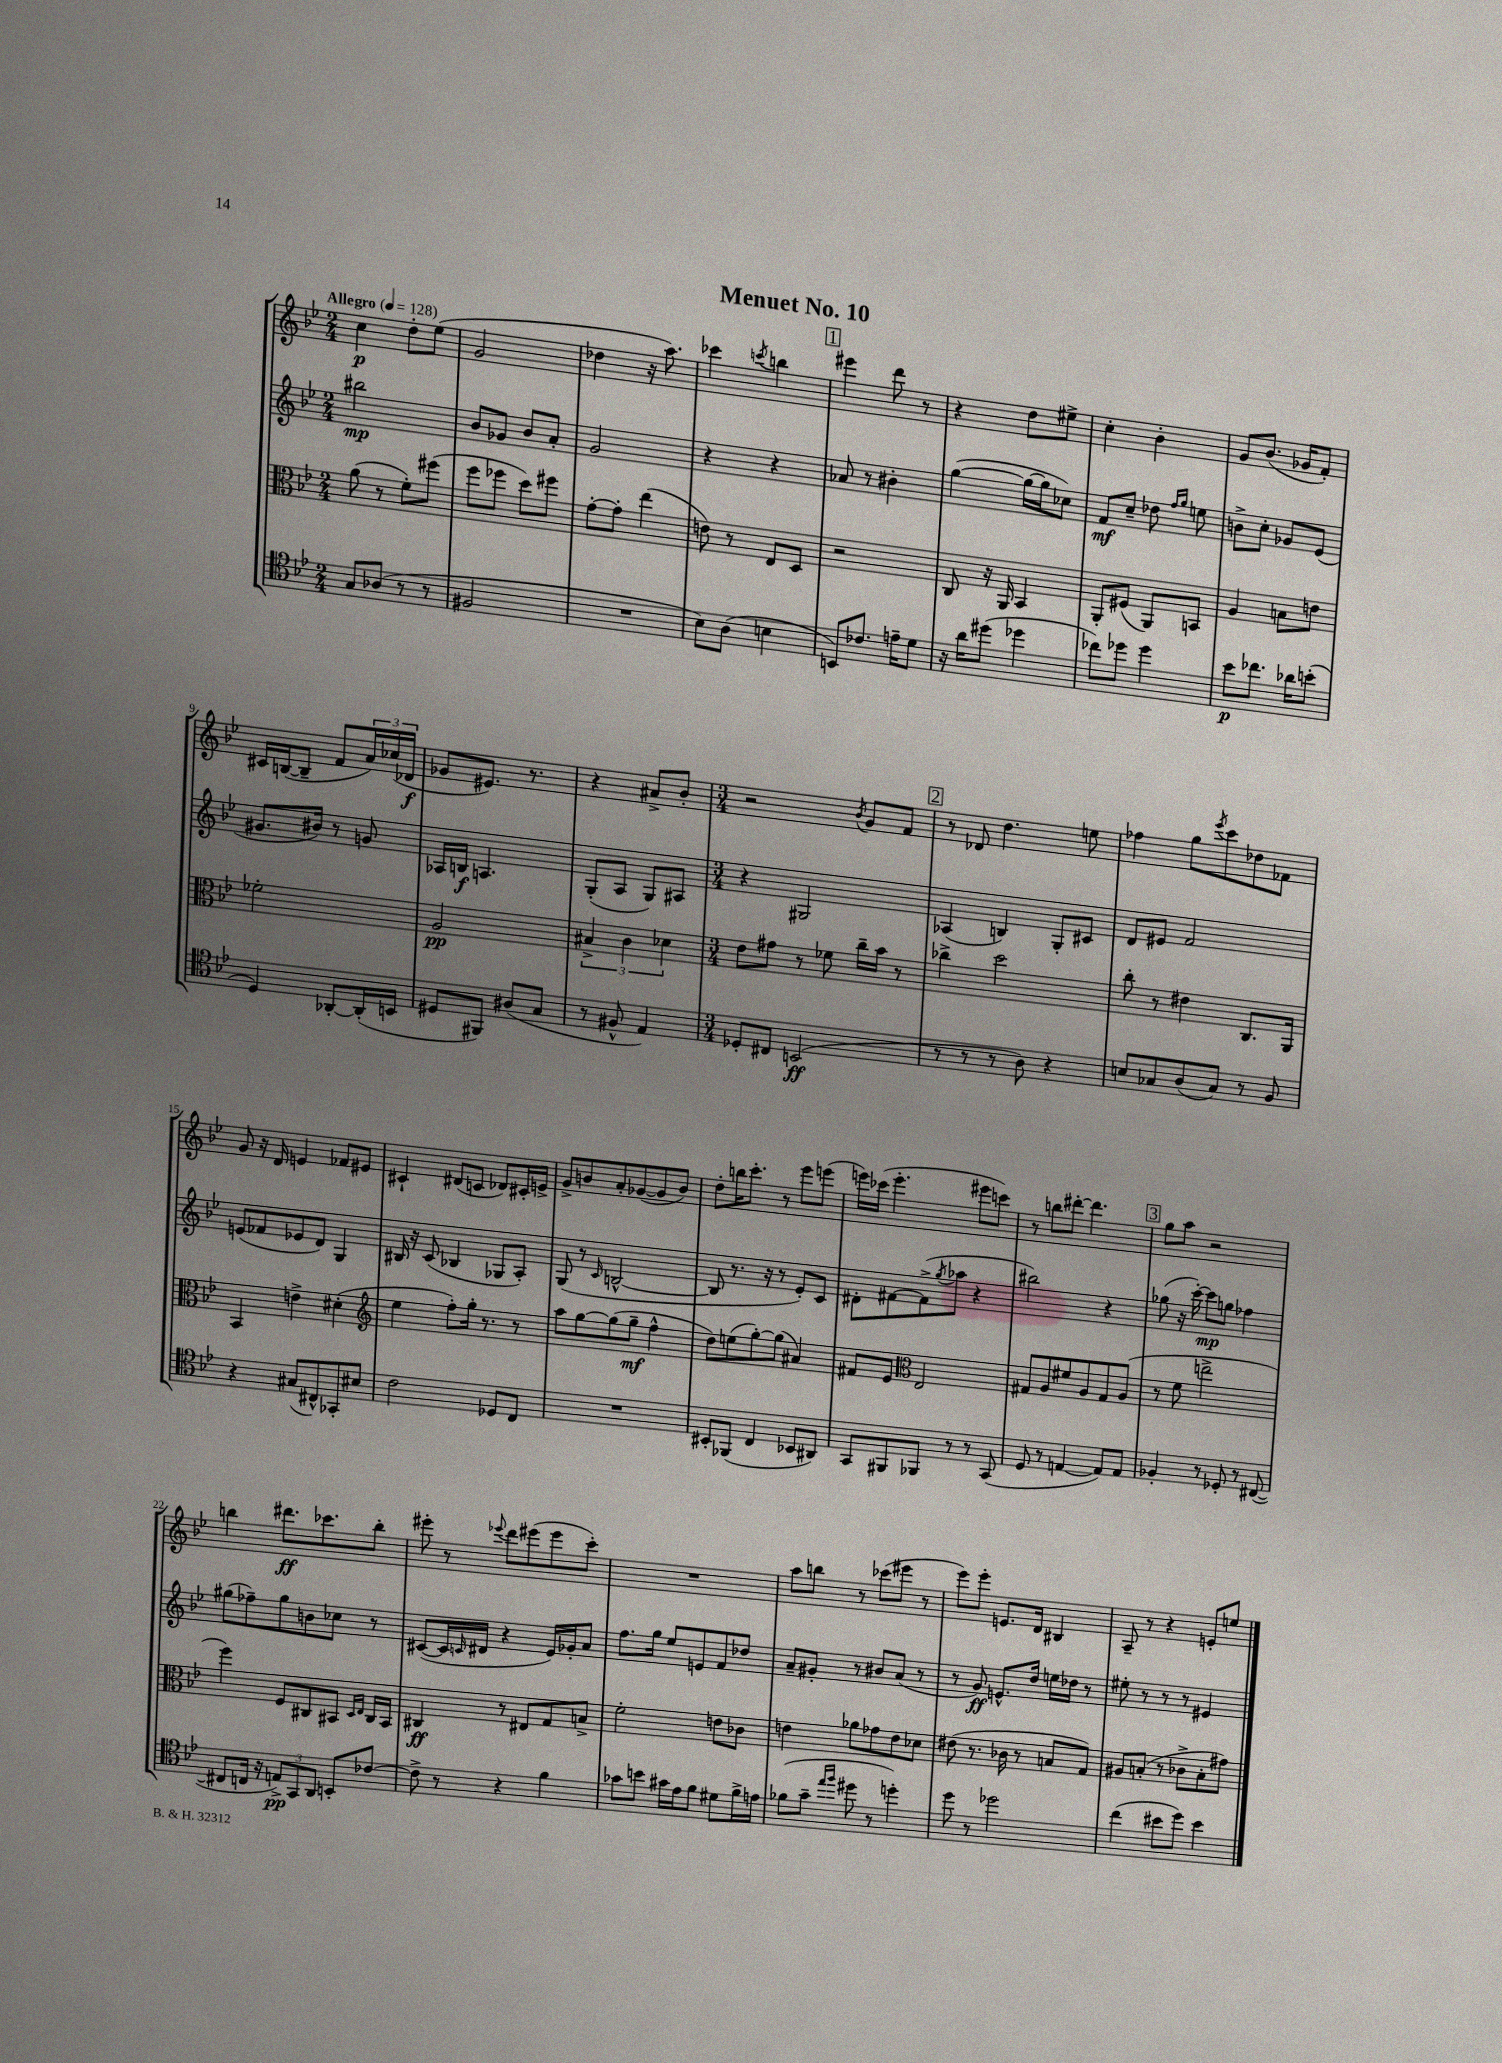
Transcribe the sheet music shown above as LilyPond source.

\header { title = "Menuet No. 10" }
<<
\new StaffGroup <<
\new Staff = "s0" {
    \clef treble \key bes \major \numericTimeSignature \time 2/4 \tempo "Allegro" 4 = 128
    c''4\p d''8-. ees''8( |
    g'2 |
    des''4 r16 a''8.) |
    ces'''4 \acciaccatura { c'''8 } b''4 |
    \mark \markup { \box "1" } eis'''4 d'''8 r8 |
    r4 d''8 eis''8-> |
    c''4-. bes'4-. |
    g'8 bes'8.( ges'16 f'8-.) |
    cis'16 b16~( b8-- f'8 \tuplet 3/2 { a'16) ces''16( des'16\f } |
    ges'8 eis'8.) r8. |
    r4 ais'8-> bes'8-. |
    \numericTimeSignature \time 3/4 r2 \acciaccatura { bes'8 } g'8 f'8 |
    \mark \markup { \box "2" } r8 des'8 d''4. e''8 |
    fes''4 g''8 \acciaccatura { ees'''8 } c'''8 des''8 fes'8 |
    g'8 r16 d'16 e'4 fes'8 eis'8 |
    cis'4-! dis'8( c'8 des'8) cis'16-. e'16-> |
    g'8-> b'8 a'8-. ges'8~( ges'8 b'8) |
    d''8-. b''16 c'''8.-. r8 ees'''8 e'''8( |
    e'''16) ces'''16( e'''4.-. eis'''8 c'''8) |
    r8 b''8 dis'''8~-. dis'''4. |
    \mark \markup { \box "3" } g''8 a''8 r2 |
    b''4 dis'''8.\ff ces'''8. b''8-. |
    eis'''8-. r8 \appoggiatura { ees'''8 } d'''8 eis'''8( eis'''8 c'''8-.) |
    R2. |
    a''8 b''8 r8 ces'''8( eis'''8 r8 |
    ees'''8) ees'''8-. e'8. d'16 bis4 |
    a8-- r8 r4 e'8-. e''8 \bar "|." |
}
\new Staff = "s1" {
    \clef treble \key bes \major \numericTimeSignature \time 2/4
    bis''2\mp |
    bes'8 ges'8 bes'8 a'8-. |
    g'2 |
    r4 r4 |
    \mark \markup { \box "1" } aes'8 r8 bis'4-. |
    g''4~( g''16~ g''16 ces''8) |
    f'8\mf c''8-- des''8 \grace { f''16 g''16 } e''8 |
    b'8-> c''8-. ges'8 ees'8( |
    gis'8. bis'16) r8 g'8 |
    aes16 b16\f a4. |
    g8-.( a8 g8) ais8 |
    \numericTimeSignature \time 3/4 r4 gis2 |
    \mark \markup { \box "2" } aes4( b4) g8-. cis'8 |
    d'8 eis'8 f'2 |
    e'8( fes'8 ees'8 d'8) g4 |
    bis16 r16 c'8( bes4 ges8 a8-.) |
    g8( r8 \grace { c'16 } b2~-^ |
    b8 r8. r16 r8 ees'8-.) c'8 |
    dis'8-. fis'8~ fis'8->( \acciaccatura { g''8 } aes''8 r4 |
    bis''2) r4 |
    \mark \markup { \box "3" } ges''8( r16 c'''16~-.) c'''8\mp g''8 fes''4 |
    gis''8( fes''8--) gis''8 b'8 ces''8 r8 |
    cis'8~( cis'16 \grace { c'16 } dis'16 r4 ees'16) ges'16-. a'8 |
    f''8. g''16 ees''8 e'8 f'8 des''8 |
    a'8-- gis'8-. r8 bis'8 a'8( r8 |
    r8 g'8\ff) e'8.-^ d''16 e''16 des''16 r8 |
    eis''8-. r8 r8 r8 eis'4 \bar "|." |
}
\new Staff = "s2" {
    \clef alto \key bes \major \numericTimeSignature \time 2/4
    a'8( r8 f'8-.) fis''8( |
    f''8 fes''8 d''8) fis''8 |
    g'8~-. g'8-. ees''4( |
    e'8) r8 ees8 d8 |
    \mark \markup { \box "1" } r2 |
    c8 r16 a,16 bes,4 |
    a,8-. fis8( a,8) b,8 |
    a4 b8 e'8 |
    fes'2-. |
    a2\pp |
    \tuplet 3/2 { bis4-> c'4 des'4 } |
    \numericTimeSignature \time 3/4 ees'8 gis'8 r8 fes'8 c''16-- bes'16 r8 |
    \mark \markup { \box "2" } ces''4-> d''2 |
    c''8-. r8 eis'4 c8. a,16 |
    bes,4 e'4-> dis'4-.( |
    \clef treble ees''4 f''8-.) g''16-. r8. r8 |
    a''8 g''8~ g''8( g''8--\mf f''4-^ |
    d''8) e''8( g''8~-.) g''8( ais'4) |
    fis'8 ees'8 \clef alto ees2 |
    gis8 a8 fis'8 a8 gis8 a8( |
    \mark \markup { \box "3" } r8 f'8 e''2-> |
    f''4) f8 cis8 bis,8 \grace { d16 ees16 } cis16 bis,16 |
    cis4\ff r8 eis8 g8 b8-> |
    f'2-. e'8 ces'8 |
    e'4 aes'8 ges'8 e'8 des'8 |
    eis'8( r8. ces'16 r8 b8 g8) |
    ais8 b8-.( r8 ces'8-> b8-. gis'8) \bar "|." |
}
\new Staff = "s3" {
    \clef tenor \key bes \major \numericTimeSignature \time 2/4
    g8 aes8( r8 r8 |
    fis2 |
    R2 |
    bes8) a8( b4 |
    \mark \markup { \box "1" } b,8) ces'8. e'16-- d'8 |
    r16 a'16 dis''8( des''4 |
    ces''8) des''8 des''4 |
    bes'8\p ces''8. aes'16 b'8-.( |
    d4) aes,8~-. aes,16-.( b,16 |
    dis8 fis,8) ais8( g8 |
    r8 fis8-^ ees4) |
    \numericTimeSignature \time 3/4 des8-. cis8 b,2\ff( |
    \mark \markup { \box "2" } r8 r8 r8 a8) r4 |
    b8 ges8 a8( ges8) r8 f8 |
    r4 gis8( cis8-^) ges,8-. bis8 |
    c'2 des8 c8 |
    R2. |
    bis,8-. fes,8( c4 bes,8 ais,8) |
    g,8 fis,8 fes,8 r8 r8 g,8( |
    d8 r8 e4~ e8) e8 |
    \mark \markup { \box "3" } fes4-. r8 des8-. r8 cis8~( |
    cis8 c16 r16 \tuplet 3/2 { e8->\pp) g,8 a,8 } b,8-. ces'8~ |
    ces'8-> r8 r4 f'4 |
    ges'8 b'8 gis'16 ees'16 f'8 dis'8 f'16-> e'16 |
    fes'8( g'8-- \grace { ees''16 f''16 } dis''8 r8 d''4-.) |
    d''8 r8 des''2 |
    c''4( bis'8 d''8) bis'4 \bar "|." |
}
>>
>>
